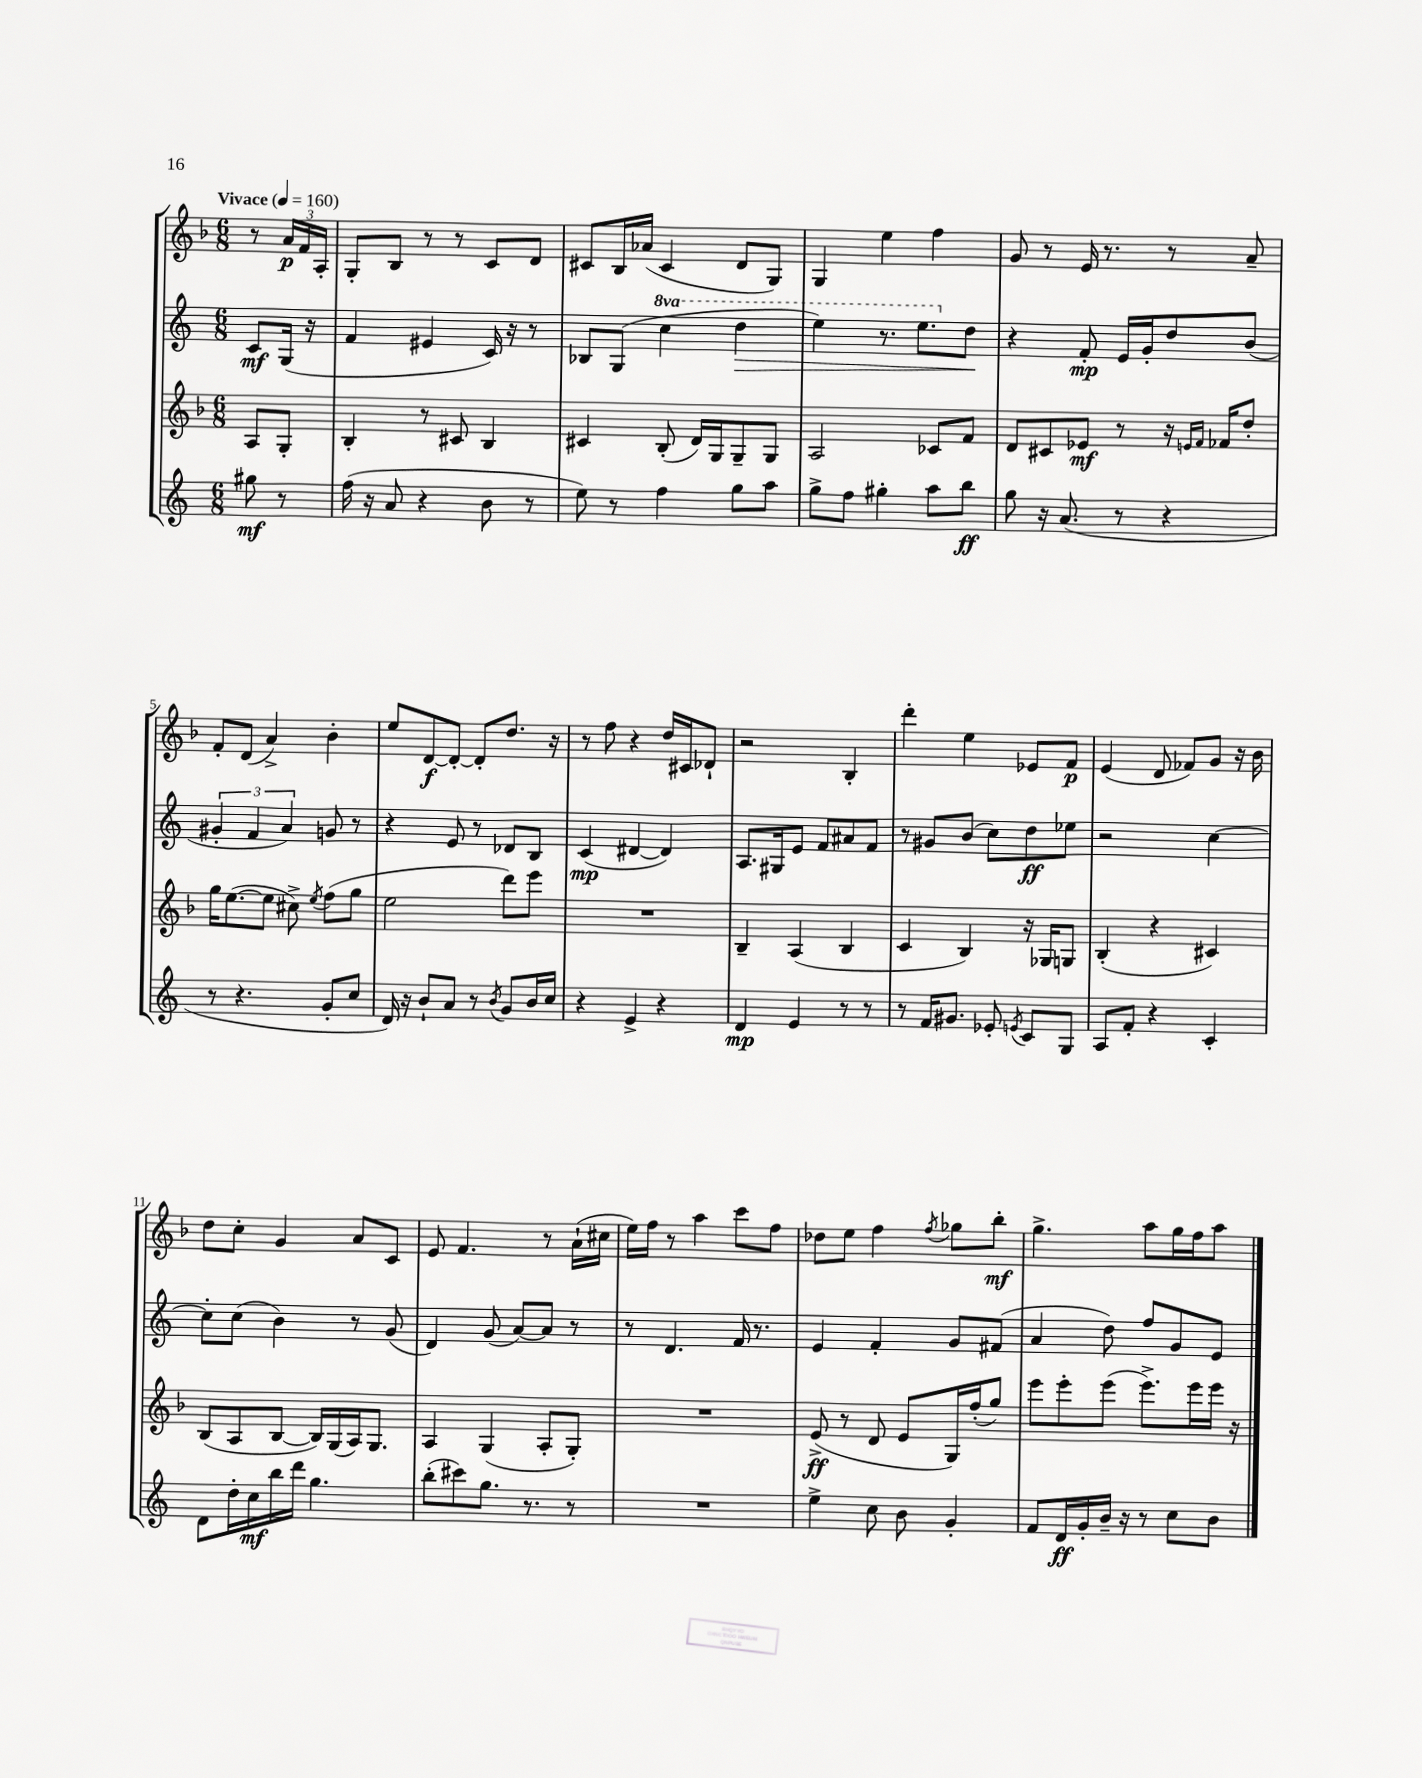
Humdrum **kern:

**kern	**kern	**kern	**kern
*staff4	*staff3	*staff2	*staff1
*clefG2	*clefG2	*clefG2	*clefG2
*k[]	*k[b-]	*k[]	*k[b-]
*M6/8	*M6/8	*M6/8	*M6/8
*MM160	*MM160	*MM160	*MM160
8gg#	8A	8c	8r
8r	8G'	(16G	24a
.	.	.	24f
.	.	16r	.
.	.	.	24A'
=	=	=	=
(16ff	4B-'	4f	8G'
16r	.	.	.
8a	.	.	8B-
4r	8r	4e#	8r
.	8c#	.	8r
8b	4B-	16c)	8c
.	.	16r	.
8r	.	8r	8d
=	=	=	=
8ee)	4c#	8B-	8c#
8r	.	(8G	16B-
.	.	.	(16a-
4ff	(8B-'	4ccc	4c#
.	16d)	.	.
.	16G	.	.
8gg	8G~	4ddd	8d
8aa	8G	.	8G)
=	=	=	=
8gg^	2A	4eee)	4G
8ff	.	.	.
4gg#'	.	8.r	4ee
.	.	8.eee	.
8aa	8c-	.	4ff
8bb	8f	8dd	.
=	=	=	=
8gg	8d	4r	8g
16r	8c#	.	8r
(8.a	.	.	.
.	8e-	8f'	16e
.	.	.	8.r
8r	8r	16e	.
.	.	16g'	.
4r	16r	8dd	8r
.	16qqe	.	.
.	16qqf	.	.
.	16f-	.	.
.	8dd'	(8b	8a~
=	=	=	=
8r	16gg	6g#'	8f'
.	([8.ee	.	.
4.r	.	.	(8d
.	.	6f	.
.	8ee]	.	4a^)
.	.	6a)	.
.	8cc#^)	.	.
.	8qee	.	.
8g'	(8ff	8g	4b-'
8cc	8gg	8r	.
=	=	=	=
16d)	2ee	4r	8ee
16r	.	.	.
8b`	.	.	[8d
8a	.	8e	8d'_
8r	.	8r	8d']
8qb	.	.	.
8g	8ddd)	8d-	8.dd
16b	8eee	8B	.
16cc	.	.	16r
=	=	=	=
4r	2.r	(4c	8r
.	.	.	8ff
4e^	.	[4d#	4r
4r	.	4d#])	16dd
.	.	.	16c#
.	.	.	8d-`
=	=	=	=
4d	4B-~	8.A	2r
.	.	16G#	.
4e	(4A	8e	.
.	.	8f	.
8r	4B-	8a#	4B-'
8r	.	8f	.
=	=	=	=
8r	4c	8r	4ddd'
16f	.	8g#	.
8.g#	.	.	.
.	4B-)	(8b	4ee
8e-'	.	8cc)	.
8qe	.	.	.
8c	16r	8dd	8e-
.	16G-	.	.
8G	8G	8ee-	8f
=	=	=	=
8A	(4B-'	2r	(4e
8f'	.	.	.
4r	4r	.	8d
.	.	.	8f-)
4c'	4c#)	[4cc	8g
.	.	.	16r
.	.	.	16b-
=	=	=	=
8d	(8B-	8cc']	8dd
16dd'	8A	(8cc	8cc'
16cc	.	.	.
16bb	[8B-	4b)	4g
16ddd	.	.	.
4.gg	16B-])	.	.
.	(16G	.	.
.	16A)	8r	8a
.	8.G	.	.
.	.	(8g	8c
=	=	=	=
(8bb'	4A	4d)	8e
8ccc#)	.	.	4.f
8.gg	(4G	(8g	.
.	.	[8a)	.
8.r	.	.	.
.	8A'	8a]	8r
8r	8G')	8r	(16a`
.	.	.	16cc#
=	=	=	=
2.r	2.r	8r	16ee)
.	.	.	16ff
.	.	4.d	8r
.	.	.	4aa
.	.	16f	8ccc
.	.	8.r	.
.	.	.	8ff
=	=	=	=
4ee^	(8e^	4e	8dd-
.	8r	.	8ee
8cc	8d	4f'	4ff
8b	8e	.	.
.	.	.	8qff
4g'	16G)	8g	8gg-
.	(16ff'	.	.
.	8gg)	(8f#	8bb-'
=	=	=	=
8f	8eee	4a	4.gg^
16d	8eee'	.	.
16g'	.	.	.
16b~	(8eee	8dd)	.
16r	.	.	.
8r	8.eee^)	8ff	8aa
8cc	.	8g	16gg
.	16eee	.	16ff
8b	16eee	8e	8aa
.	16r	.	.
==	==	==	==
*-	*-	*-	*-
